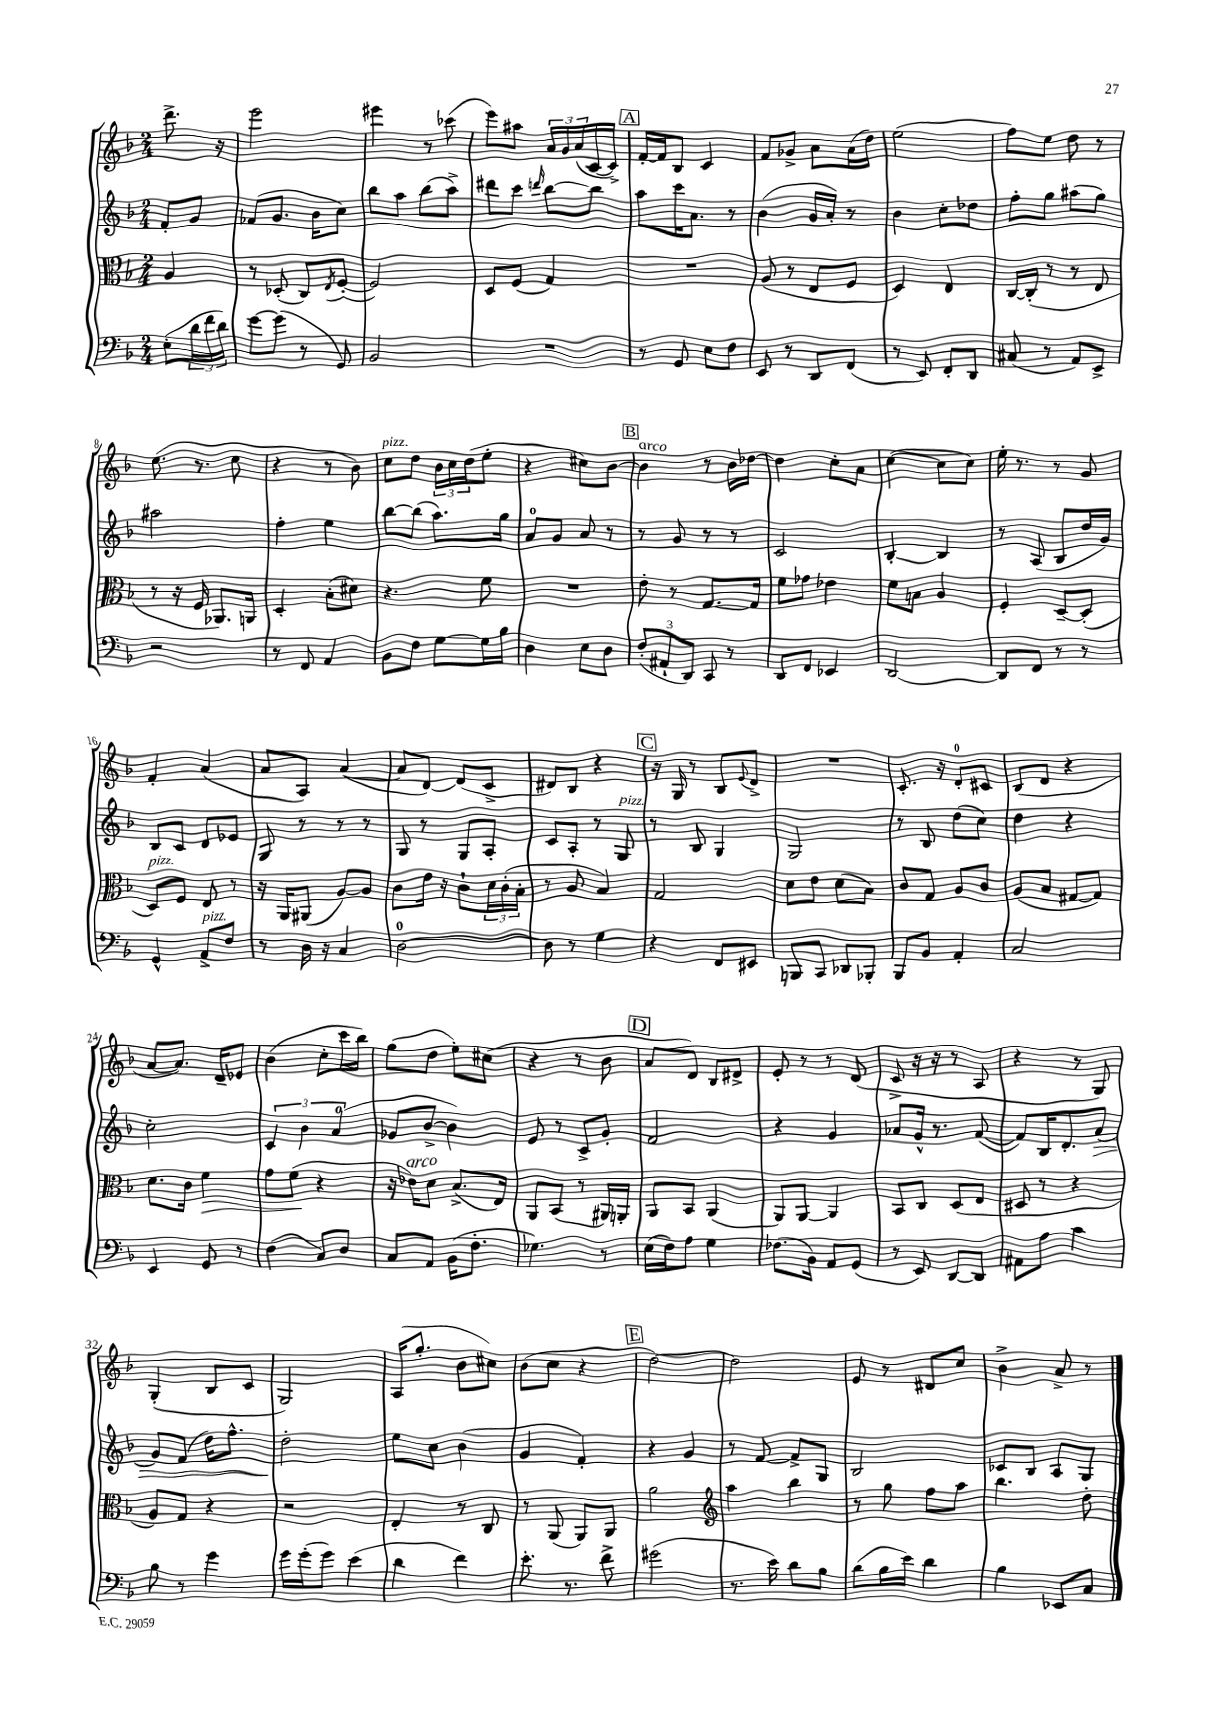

**kern	**kern	**kern	**kern
*staff4	*staff3	*staff2	*staff1
*clefF4	*clefC3	*clefG2	*clefG2
*k[b-]	*k[b-]	*k[b-]	*k[b-]
*M2/4	*M2/4	*M2/4	*M2/4
(8E'	4A	8f'	8.ddd^
24d	.	8g	.
24f	.	.	.
.	.	.	16r
24d)	.	.	.
=	=	=	=
[8g	8r	(8f-	2eee
(8g]	(8D-'	8.g	.
8r	8C)	.	.
.	.	16b-	.
.	8qE	.	.
8GG)	([8F'	8cc)	.
=	=	=	=
2BB-	2F])	8bb-	4eee#
.	.	8aa	.
.	.	(8bb-	8r
.	.	8aa^)	(8ccc-
=	=	=	=
2r	8D	8ddd#	8eee)
.	(8F	8ccc	8aa#
.	.	16qqddd	.
.	4G)	[8bb-	24a
.	.	.	24g
.	.	.	(24a
.	.	8bb-]	[16c
.	.	.	16c^])
=	=	=	=
8r	2r	8aa	[16f'
.	.	.	16f]
8GG	.	16ccc	8B-
.	.	8.a	.
8E	.	.	4c
8F	.	8r	.
=	=	=	=
8EE	(8A	(4b-	8f
8r	8r	.	8g-^
8DD	8E	16g	8a
.	.	16a')	.
(8FF	8F	8r	(16a
.	.	.	16dd)
=	=	=	=
8r	4D)	4b-	(2ee
8EE)	.	.	.
8FF'	4E	8cc'	.
8DD	.	8dd-	.
=	=	=	=
(8C#	[16C	8ff'	8ff)
.	(16C']	.	.
8r	8r	8gg	8ee
8AA)	8r	(8aa#	8dd
8EE^	8E	8gg)	8r
=	=	=	=
2r	8r	2aa#	(8.ee
.	16r	.	.
.	16F	.	8.r
.	8.AA-)	.	.
.	.	.	8cc
.	16AA	.	.
=	=	=	=
8r	4D'	4ff'	4r
8FF	.	.	.
4AA	(8B-'	4ee	8r
.	8d#)	.	8b-)
=	=	=	=
8BB-	4.r	[8bb-	8cc
8F	.	(8bb-]	8dd
[8G	.	8.aa)	24b-
.	.	.	24cc
.	.	.	(24dd
16G]	8f	.	8ee'
16B-	.	16gg	.
=	=	=	=
4D	2r	8a	4r
.	.	8g	.
8E	.	8a	8cc#)
8D	.	8r	[8b-
=	=	=	=
(12F'	8e'	8r	4b-]
12AA#`	.	.	.
.	8r	8g	.
12DD)	.	.	.
8CC	[8.G	8r	8r
8r	.	8r	16b-
.	16G]	.	[16dd-
=	=	=	=
8DD	8f	2c	4dd-]
8FF	8g-	.	.
4EE-	4e-	.	8cc'
.	.	.	8a
=	=	=	=
[2DD	8f	[4B-'	([4cc
.	8B	.	.
.	4A	4B-]	8cc]
.	.	.	8cc)
=	=	=	=
8DD]	4F'	8r	16ee'
.	.	.	8.r
8FF	.	(8A	.
8r	[8D~	8B-	8r
8r	(8D']	16dd	8g
.	.	16g)	.
=	=	=	=
4GG^^	8D)	8B-	4f'
.	8F	8c	.
8AA^	8E	8d	(4a
8F	8r	8e-	.
=	=	=	=
8r	16r	8G	8a
.	16AA	.	.
16D	(8AA#	8r	8A)
16r	.	.	.
4C	[8A)	8r	([4a
.	8A]	8r	.
=	=	=	=
[2D	8c	8G	8a]
.	16e	8r	[8d)
.	16r	.	.
.	8c`	8G	(8d]
.	24d	8A'	8c^
.	(24c'	.	.
.	24B-'	.	.
=	=	=	=
8D]	8r	8c	8d#)
8r	8A	8A'	8B-
4G	4B-)	8r	4r
.	.	8G	.
=	=	=	=
4r	2G	8r	16r
.	.	.	16G
.	.	8B-	8r
8FF	.	4G	8B-
.	.	.	8qqe
8EE#	.	.	8d^
=	=	=	=
8BBB	8d	2G	2r
8CC	8e	.	.
8DD-	(8d	.	.
8BBB-'	8B-)	.	.
=	=	=	=
8BBB-	8c	8r	8.c'
8BB-	8G	8B-	.
.	.	.	16r
4AA'	8A	(8dd	8d'
.	8c	8cc)	8c#
=	=	=	=
2C	(8A	4dd	(8B-
.	8B-	.	8d
.	[8G#	4r	4r
.	8G#])	.	.
=	=	=	=
4EE	8.d	2cc'	[8a
.	.	.	8.a])
.	16c	.	.
8GG	4f	.	.
.	.	.	16d~
8r	.	.	8e-
=	=	=	=
(4F	8g	6c	(4b-
.	(8f	.	.
.	.	6b-	.
8C)	4r	.	8cc'
.	.	(6a	.
8D	.	.	16ccc
.	.	.	16bb-)
=	=	=	=
8C	16r	8g-	(8gg
.	16e-)	.	.
8AA	8d	[8b-^	8dd
(16BB-	(8.B-^	4b-])	8ee')
8.F'	.	.	.
.	.	.	(8cc#
.	16E)	.	.
=	=	=	=
4.G-)	8AA	8e	4r
.	(8BB-	8r	.
.	8r	8c^	8r
8r	16AA#)	8g'	8b-
.	16AA'	.	.
=	=	=	=
(16E	8AA	2f	8a
16F)	.	.	.
8A	8BB-	.	8d)
4G	(4AA	.	8B-
.	.	.	8d#^
=	=	=	=
(8.F-	8AA)	4r	8e'
.	[8AA	.	8r
16BB-)	.	.	.
8AA	4AA]	4g	8r
(8GG	.	.	(8d
=	=	=	=
8r	8BB-	8a-	8c^
8EE)	8C	16g^^	16r
.	.	8.r	16r
[8DD	(8D	.	8r
8DD]	8E	([8f	8A
=	=	=	=
8AA#	8D#	8f])	4r
8A	8r	16B-	.
.	.	8.d'	.
4c	4r	.	8r
.	.	(8a	8G)
=	=	=	=
8B-	8A)	8g)	(4G'
8r	8G	(8f	.
4g	4r	16dd)	8B-
.	.	8.ff^^	.
.	.	.	8c
=	=	=	=
16g	2r	2dd'	2G)
(16g'	.	.	.
8g)	.	.	.
(4e	.	.	.
=	=	=	=
4d	4E'	8ee	(16A
.	.	.	8.gg'
.	.	8cc	.
4f)	8r	(4b-	8b-
.	8C	.	8cc#)
=	=	=	=
8.e'	8r	4g	(8b-
.	(8AA	.	8cc
8.r	.	.	.
.	8AA)	4f')	4r
8f^	8AA	.	.
=	=	=	=
(2g#	2a	4r	[2dd)
.	.	4g	.
=	=	=	=
*	*clefG2	*	*
8.r	4aa	8r	2dd]
.	.	[8f	.
16e)	.	.	.
8d	4bb-	8f^]	.
8B-	.	8G	.
=	=	=	=
(8d	8r	2B-	8e
16B-	8gg	.	8r
16e)	.	.	.
4d	8ff	.	8d#
.	8aa	.	8cc
=	=	=	=
4B-	4.bb-	8c-	4b-^
.	.	8B-	.
8EE-	.	8A	8a^
8C	8dd'	8G	8r
==	==	==	==
*-	*-	*-	*-
